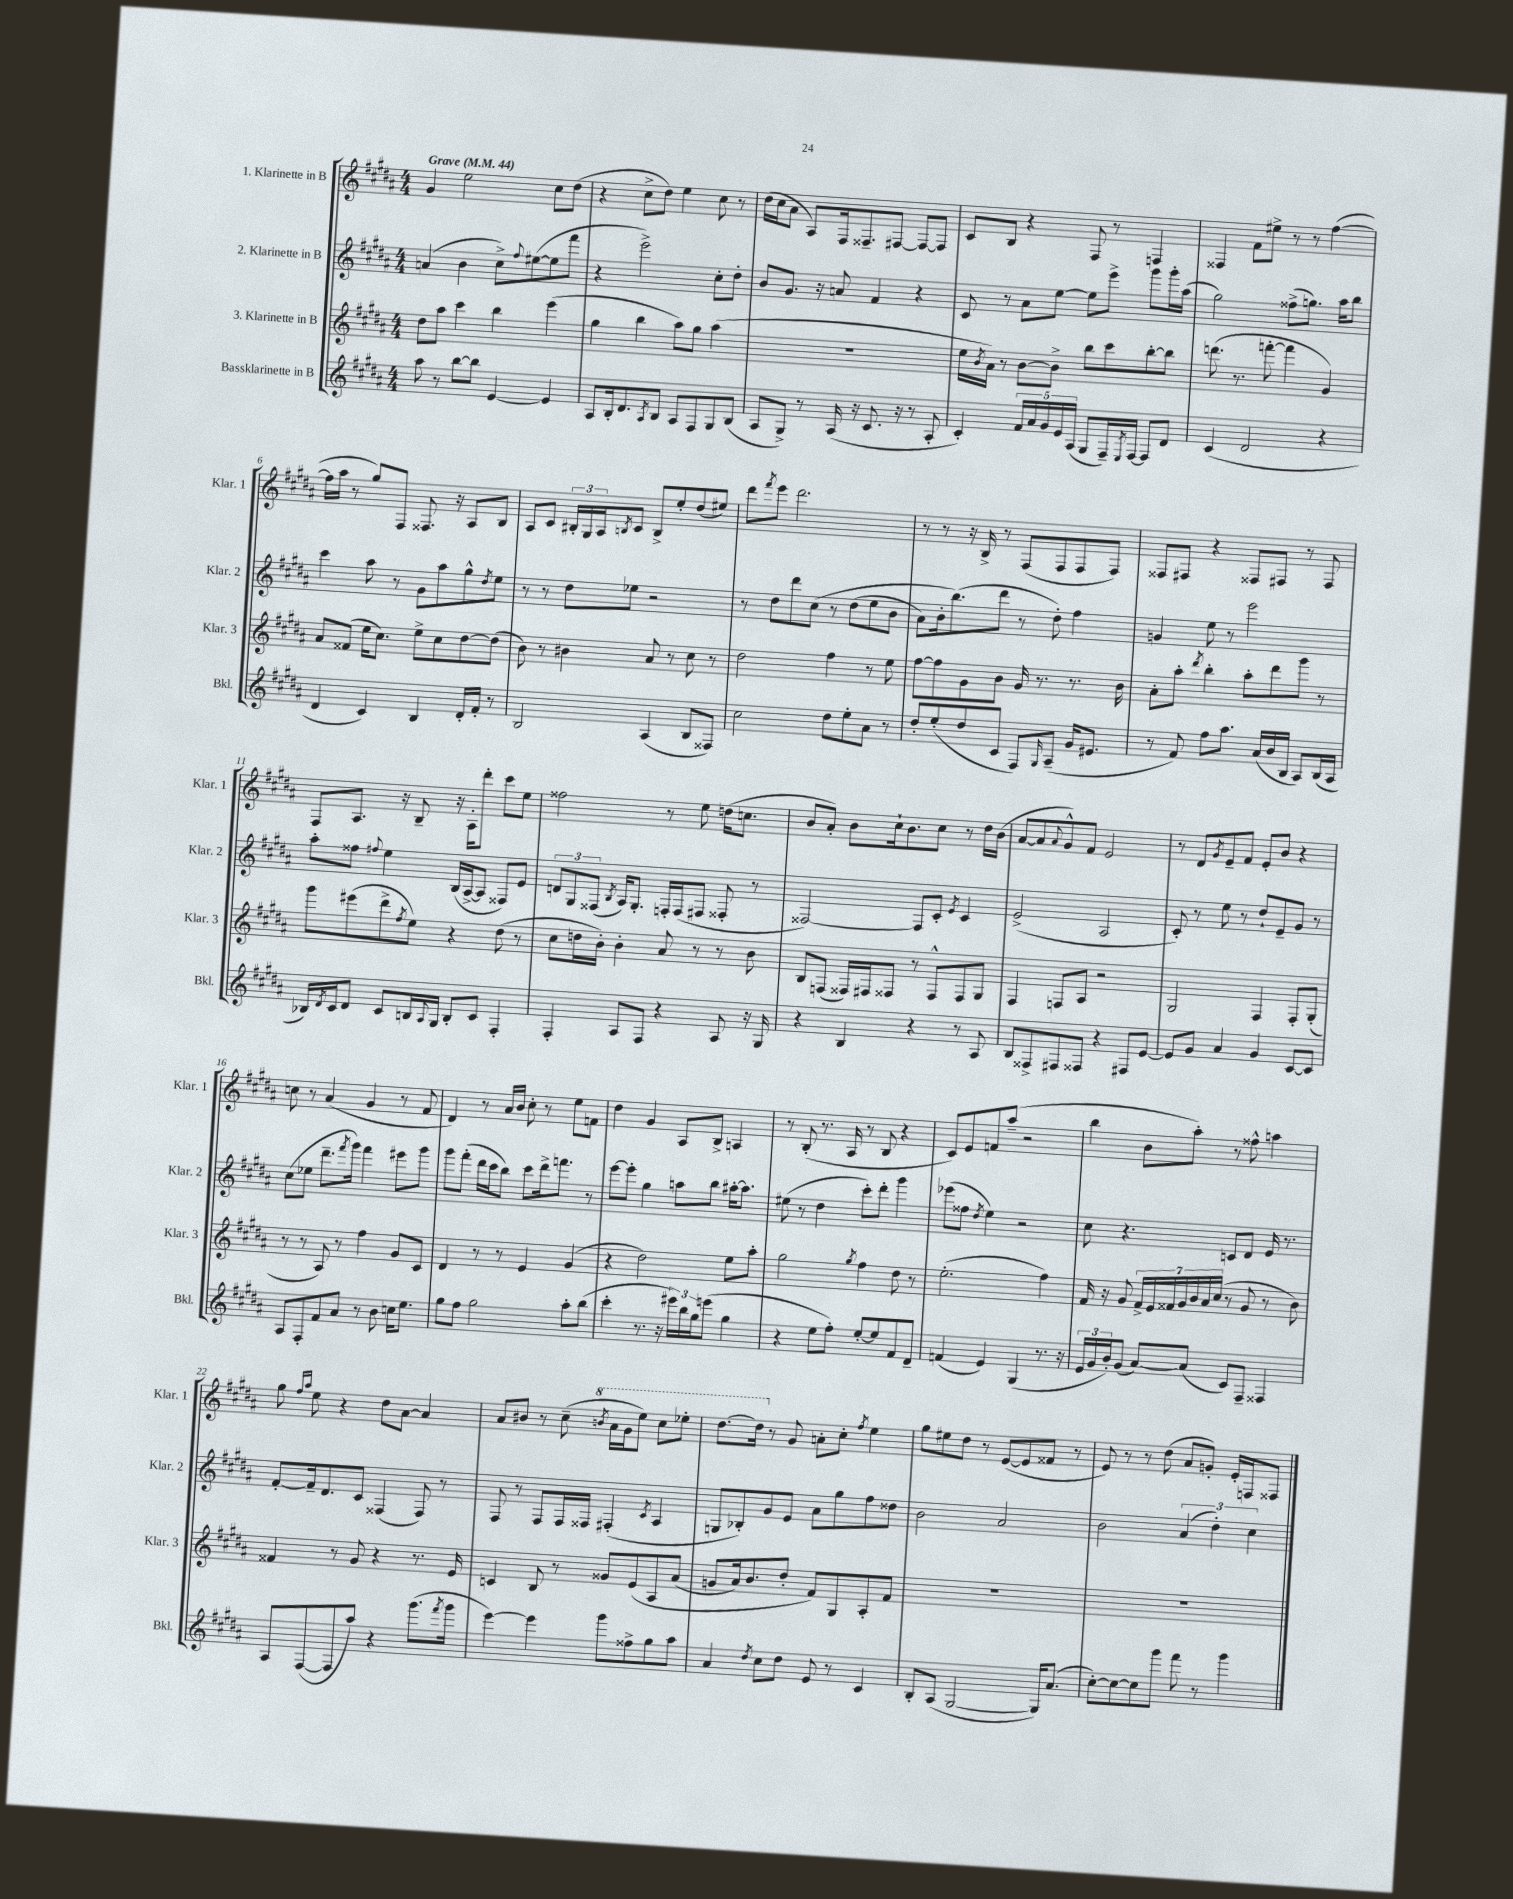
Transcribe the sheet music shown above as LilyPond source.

<<
\new StaffGroup <<
\new Staff = "s0" \with { instrumentName = "1. Klarinette in B" shortInstrumentName = "Klar. 1" } {
    \clef treble \key b \major \numericTimeSignature \time 4/4 \tempo "Grave" 4 = 44
    gis'4 e''2 cis''8 dis''8( |
    r4 cis''8-> dis''8) e''4 cis''8 r8 |
    dis''16( cis''16 ais'8 ais8) fis16 fisis8.-- fis8~ fis8~ fis8 |
    cis'8 b8 r4 fis8 r8 f4 |
    fisis4 fis'8 eis''8-> r8 r8 fis''4~( |
    fis''16 ais''16 r8 gis''8) fis8 fisis8. r16 ais8 b8 |
    ais8 cis'8 \tuplet 3/2 { bis16-. gis16 ais16 } \acciaccatura { b8 } cis'8 b8-> e''8-. dis''8( eis''8) |
    dis'''8 \acciaccatura { fis'''8 } e'''8 dis'''2. |
    r8 r8 r16 b16-> r8 fis8( fis8 fis8 fis8) |
    fisis8 fis8 r4 fisis8 fis8 r8 fis8 |
    fis8 ais8. r16 b8-- r16 ais16-. dis'''8-. cis'''8 e''8 |
    fisis''2 r8 e''8 d''16( c''8. |
    b'8 ais'8-.) b'8 cis''16-! b'8. cis''8 r8 dis''16 b'16( |
    ais'8~ ais'8 \appoggiatura { ais'8 } gis'8-^) fis'8 e'2 |
    r8 dis'8 \acciaccatura { gis'8 } e'8-- fis'8 e'8-. b'8 r4 |
    c''8 r8 ais'4( gis'4 r8 fis'8 |
    dis'4) r8 ais'16 b'16 cis''8-. r8 e''8 f'8 |
    dis''4 gis'4 ais8 b8-> a4 |
    r8 b8-.( r8. ais16 r8 b8 r4 |
    cis'8) e'8 f'8 ais''8--( r2 |
    b''4 b'8 ais''8-.) r8 fisis''8-^ a''4 |
    gis''8 \grace { fis''16 ais''16 } e''8 r4 dis''8 ais'8~ ais'4 |
    ais'8 bis'8 r8 cis''8--( \ottava #1 \acciaccatura { b''!8 } ais''16 gis''16 e'''8) cis'''8 ees'''8-. |
    dis'''8.~ dis'''16 \ottava #0 r8 gis'8 a'8-. cis''8-. \acciaccatura { fis''8 } e''4 |
    gis''8 eis''8 dis''8 r8 e'8~( e'8 fisis'8 r8 |
    e'8) r8 r8 dis''8( ais'8 g'8-.) e'16-. f16 fisis8 \bar "|." |
}
\new Staff = "s1" \with { instrumentName = "2. Klarinette in B" shortInstrumentName = "Klar. 2" } {
    \clef treble \key b \major \numericTimeSignature \time 4/4
    a'4( b'4 cis''8->) \appoggiatura { fis''8 } eis''8~( eis''8 fis'''8 |
    r4 e'''2->) cis''8-. dis''8-. |
    b'8 gis'8. r16 a'8 fis'4 r4 |
    cis'8 r8 ais'8 e''8~ e''8 e'''8-> gis'''8 gis'''16-. ais''16( |
    gis''2) fisis''8->( g''8.) ais''16 b''8 |
    cis'''4 ais''8 r8 gis'8 ais''8 gis''8-^ \acciaccatura { dis''8 } e''8 |
    r8 r8 dis''8 ees''8 r2 |
    r8 dis''8 dis'''8 cis''8\( r8 dis''8( e''8 b'8 |
    ais'8) b'16-. b''8.(\) dis'''8 r8 dis''8-.) fis''4 |
    g'4 e''8 r8 e'''2 |
    ais''8-. fisis''8 \appoggiatura { fis''8 } e''4 b16( ais16~-> ais8 fisis8) e'8 |
    \tuplet 3/2 { d'8 gis8 fisis8( } \acciaccatura { b8 } ais16) gis8.-. f16-. f16( fis8 fisis8-. r8 |
    fisis2~) fisis8 cis'8-. \acciaccatura { e'8 } cis'4 |
    e'2->( ais2 |
    cis'8-.) r8 e''8 r8 dis''8-! e'8-- gis'8 r8 |
    cis''8( ees''8 dis'''8.-- \acciaccatura { fis'''8 } gis'''16) fis'''4 eis'''8 gis'''8 |
    gis'''8 fis'''8-.( dis'''16 cis'''16 b''8) cis'''8 dis'''16-> f'''8. r8 |
    e'''8~ e'''8-. gis''4 a''8 b''8 ais''16~-. ais''8. |
    eis''8( r8 dis''4 cis'''8-.) dis'''8-. gis'''4 |
    ees'''8( fisis''8 \acciaccatura { dis''8 } e''4) r2 |
    cis''8 r4. c'8 dis'8 e'16 r8. |
    fis'8~-. fis'16-- dis'8. cis'8 fisis4( fisis8) r8 |
    fis8 r8 fis8 fis16 fisis16 fis4-.( \acciaccatura { cis'8 } ais4 |
    g8 bes8-.) gis'8 e'8 ais'8 gis''8 fis''8 disis''8 |
    b'2 ais'2 |
    b'2 \tuplet 3/2 { ais'4( dis''4-.) cis''4 } \bar "|." |
}
\new Staff = "s2" \with { instrumentName = "3. Klarinette in B" shortInstrumentName = "Klar. 3" } {
    \clef treble \key b \major \numericTimeSignature \time 4/4
    dis''8 ais''8 cis'''4 b''4 e'''4( |
    gis''4 b''4 ais''8) gis''8 ais''4( |
    R1 |
    e''16 \acciaccatura { b'8 } ais'16) r8 b'8~ b'8-> b''8 cis'''8 b''8~-. b''8 |
    d'''8.( r8. f'''8~-. f'''4 gis'4) |
    ais'8 fisis'8( e''16 cis''8.) e''8-> cis''8 dis''8~ dis''8( |
    b'8) r8 bis'4 ais'8 r8 cis''8 r8 |
    dis''2 fis''4 r8 e''8 |
    fis''8~ fis''8 gis'8 b'8 gis'16 r8. r8. b'16 |
    ais'8-. ais''8-. \acciaccatura { dis'''8 } b''4-. ais''8-. dis'''8 gis'''8 r8 |
    gis'''8 eis'''8( dis'''8-> \acciaccatura { fis''8 } e''8) r4 dis''8( r8 |
    cis''8 d''16 b'16-.) b'4-. ais'8 r8 r8 b'8 |
    b8 f8( fisis16) fis16 fisis8 r8 fisis8-^ fisis8 gis8 |
    fis4 f8 ais8 r2 |
    gis2 fis4 fis8-. gis8-.( |
    r8 r8 ais8) r8 fis''4 gis'8 cis'8 |
    dis'4 r8 r8 e'4 gis'4( |
    r4 dis''2) e''8 ais''8-. |
    gis''2 \acciaccatura { gis''8 } fis''4 dis''8 r8 |
    e''2.-.( fis''4) |
    fis'16 r16 gis'8 \tuplet 7/4 { fis'16-> e'16 fisis'16 gis'16 b'16 ais'16 cis''16( } r8 gis'8 r8 b'8) |
    fisis'4 r8 gis'8 r4 r8. e'16 |
    c'4 b8 r8 gisis'8 e'8\( ais8 ais'8( |
    g'8 ais'16) b'8. dis''8-. fis'8\) gis8 ais8-. fis'8 |
    R1 |
    R1 \bar "|." |
}
\new Staff = "s3" \with { instrumentName = "Bassklarinette in B" shortInstrumentName = "Bkl." } {
    \clef treble \key b \major \numericTimeSignature \time 4/4
    ais''8 r8 b''8~ b''8 e'4~ e'4 |
    ais8 b16-. dis'8. \acciaccatura { ais8 } b8 ais8 fis8 gis8 b8( |
    ais8 gis8->) r8 ais16( r16 cis'8. r16 r8 ais8-. |
    cis'4-.) \tuplet 5/4 { fis'16 ais'16 gis'16 e'16 ais16( } gis8 fis16--) \acciaccatura { e8 } fis16~ fis8 dis'8 |
    cis'4( dis'2 r4 |
    dis'4 cis'4) b4 dis'16-. fis'16-. r8 |
    b2 ais4( b8 fisis8) |
    cis''2 dis''8 e''8-. ais'8 r8 |
    dis''8-. e''8-.( dis''8 cis'8 fis8) \grace { gis16 } ais8--( gis'16 eis'8. |
    r8 fis'8) fis''8 ais''8. ais'16( b'16 b16 ais8) b16( ais16 |
    bes16) \acciaccatura { dis'8 } cis'16 dis'8 cis'8 b16 \appoggiatura { ais8 } gis16 b8-. cis'8 fis4-. |
    fis4-. ais8 fis8 r4 ais8 r16 gis16 |
    r4 b4 r4 r8 ais8 |
    b8 fisis8-> fis8 fisis8 r4 fis8 e'8~ |
    e'8 gis'8 ais'4 gis'4 cis'8~ cis'8 |
    ais8 fis8-. fis'8 ais'8 r8 b'8 c''16 e''8. |
    gis''8 fis''8 gis''2 ais''8-. b''8( |
    cis'''4-. r8. r16 \tuplet 3/2 { eis'''16) b''16 gis''16 } e'''8( gis''4 |
    r4 e''8 fis''8-.) e''8~-. e''8 fis'8 dis'8-- |
    f'4( e'4) gis4( r8. r16 |
    \tuplet 3/2 { e'16 gis'16 b'16-.) } gis'8( ais'8~) ais'8( cis'8) fis8-- fisis4 |
    ais8 fis8~( fis8 ais''8) r4 gis'''8.( \acciaccatura { fis'''8 } gis'''16 |
    e'''4~) e'''4 gis'''8 fisis''8-> gis''8 ais''8 |
    ais'4 \acciaccatura { dis''8 } cis''8 dis''8 e'8 r8 cis'4 |
    b8-. ais8( gis2~ gis16) ais'8.( |
    cis''8~-.) cis''8~ cis''8 gis'''8 fis'''8 r8 gis'''4 \bar "|." |
}
>>
>>
